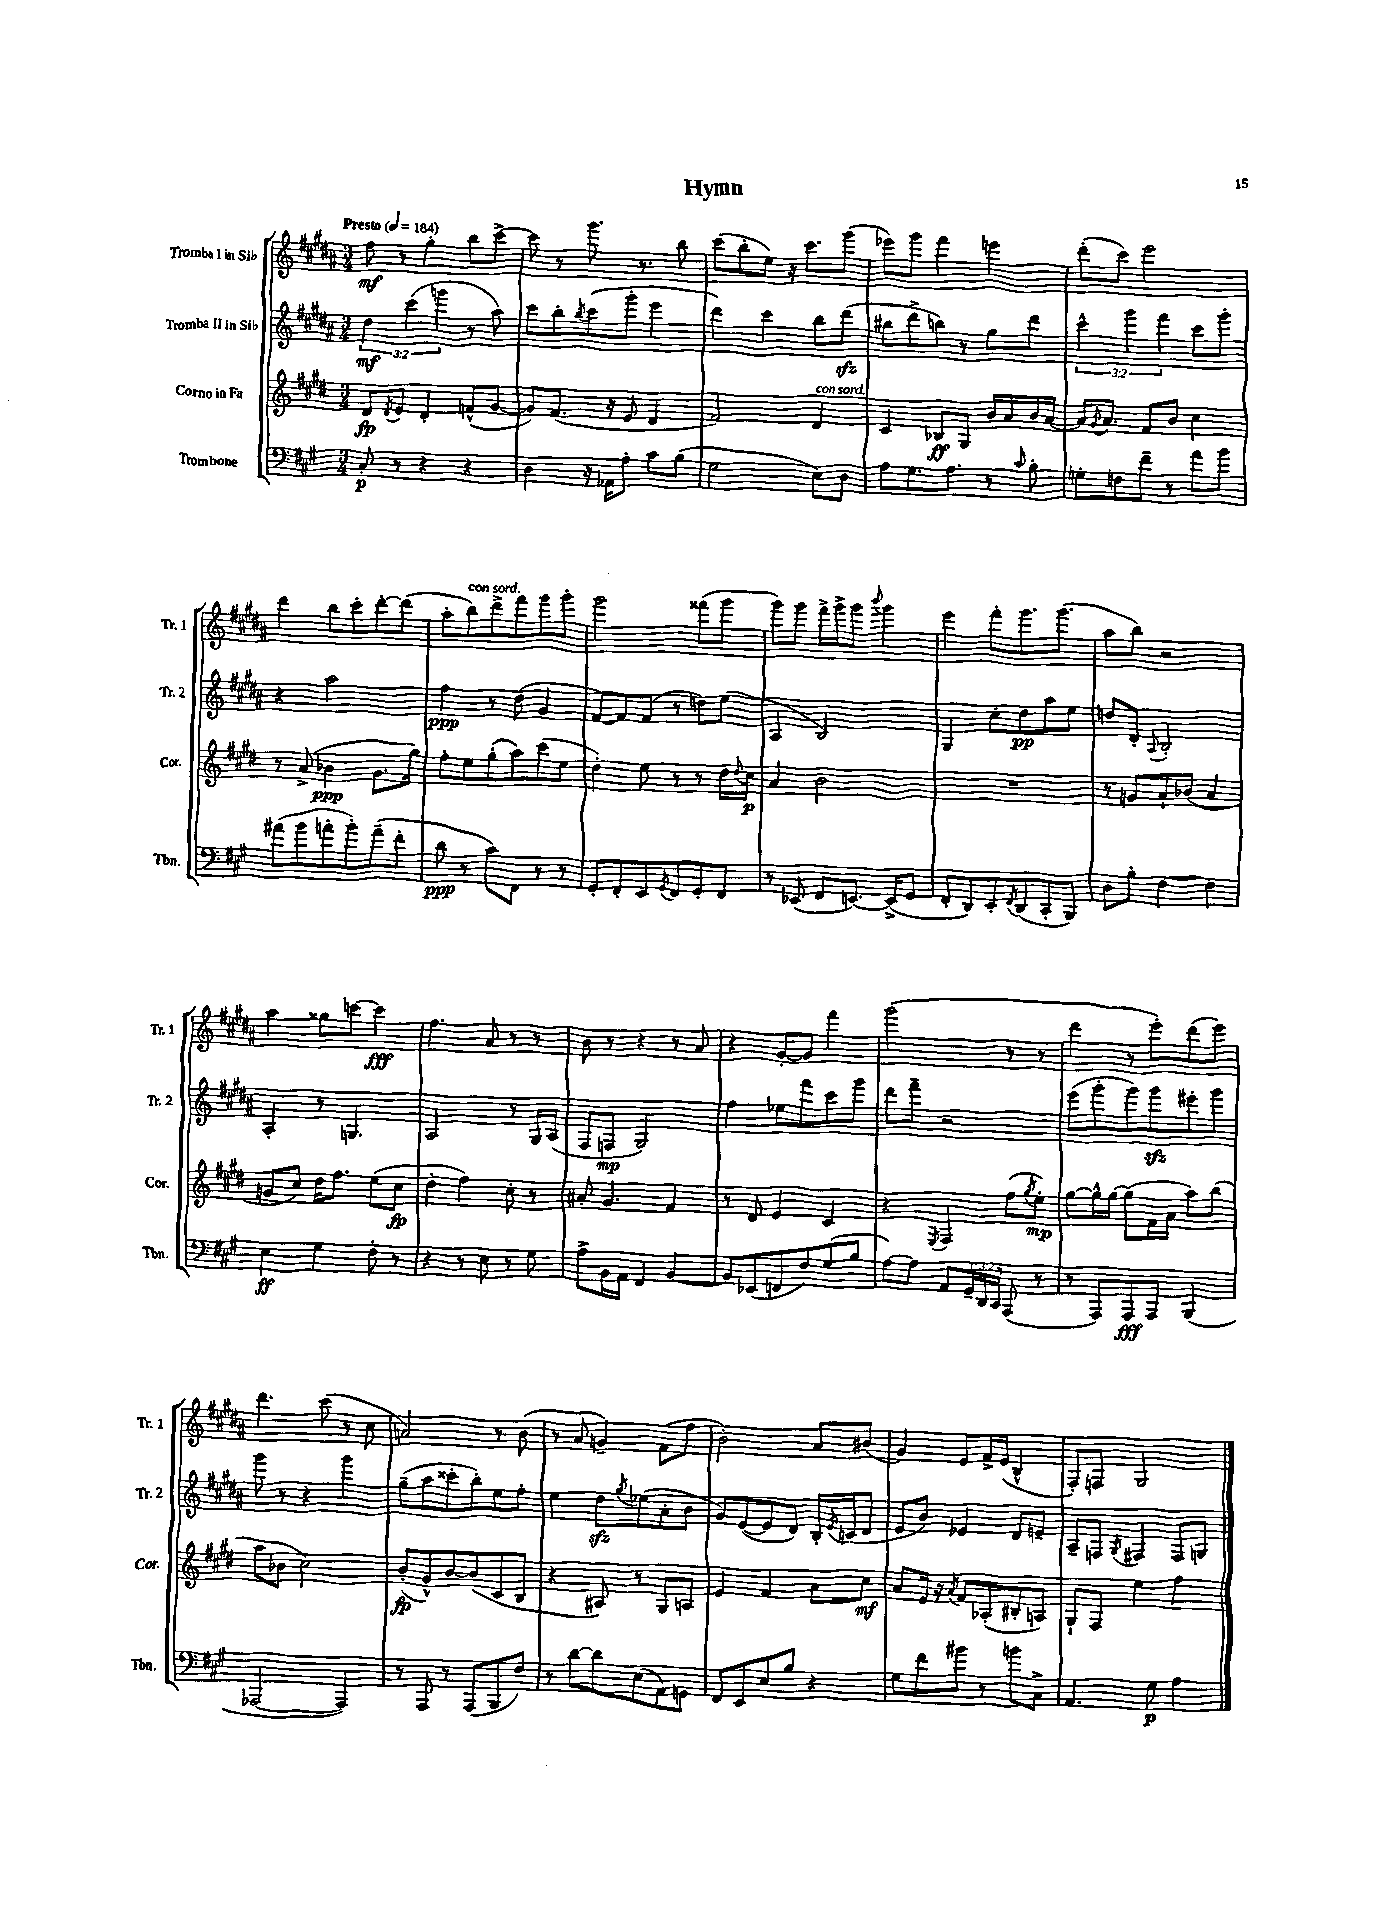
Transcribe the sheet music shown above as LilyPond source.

\header { title = "Hymn" }
<<
\new StaffGroup <<
\new Staff = "s0" \with { instrumentName = "Tromba I in Sib" shortInstrumentName = "Tr. 1" } {
    \clef treble \key b \major \numericTimeSignature \time 3/4 \tempo "Presto" 4 = 184
    fis''8\mf r8 gis''4-. b''8 cis'''8~-> |
    cis'''8 r8 gis'''8. r8. b''8 |
    cis'''8( b''8-. e''8) r16 cis'''8. gis'''8( |
    ees'''8) gis'''8 fis'''4 e'''4 |
    dis'''8-.( cis'''8) e'''2 |
    dis'''4 b''8 cis'''8-. dis'''8~-. dis'''8( |
    ais''8-. b''8^\markup { \italic "con sord." }) dis'''8-> fis'''8 gis'''8 gis'''8-. |
    gis'''2 fisis'''8( gis'''8 |
    gis'''8) gis'''8 fis'''16-> gis'''16-> gis'''8 \appoggiatura { b'''8 } gis'''4 |
    e'''4 fis'''8-. gis'''8. gis'''8.( |
    ais''8 b''8) r2 |
    ais''4 gisis''8 c'''8~ c'''4\fff |
    fis''4. ais'8 r8 r8 |
    b'8 r8 r4 r8 ais'8 |
    r4 gis'8~-. gis'8 fis'''4 |
    gis'''2( r8 r8 |
    dis'''4 r8 e'''8-.) dis'''8( e'''8) |
    dis'''4. cis'''8( r8 cis''8 |
    a'2) r8 b'8( |
    r8 ais'8 g'4--) fis'8( fis''8 |
    b'2-.) ais'8 bis'8( |
    gis'4) e'8 fis'16-> e'16( b4-^ |
    fis8-.) f8 gis2 \bar "|." |
}
\new Staff = "s1" \with { instrumentName = "Tromba II in Sib" shortInstrumentName = "Tr. 2" } {
    \clef treble \key b \major \numericTimeSignature \time 3/4 \override Staff.TupletNumber.text = #tuplet-number::calc-fraction-text
    \tuplet 3/2 { dis''4\mf cis'''4( g'''4 } r8 ais''8) |
    cis'''8 b''8-. \acciaccatura { b''8 } cis'''8( gis'''8-. e'''4 |
    dis'''4) cis'''4 b''8 dis'''8\sfz( |
    bis''8 dis'''8-> b''8) r8 gis''8 dis'''8 |
    \tuplet 3/2 { cis'''4-^ gis'''4 fis'''4 } cis'''8 gis'''8-. |
    r4 ais''2 |
    fis''4\ppp r8 dis''8( gis'4 |
    fis'8~) fis'8 fis'8( r8 d''8) e''8( |
    ais4 b2) |
    gis4 cis''8-. dis''8\pp ais''8 e''8 |
    d''8 dis'8-. \appoggiatura { ais8 } b2-. |
    ais4-. r8 g4. |
    ais2 r8 gis16 ais16( |
    fis8 f8\mp gis2) |
    fis''4 ees''8 fis'''8 cis'''8 gis'''8 |
    dis'''8 fis'''8-- r2 |
    e'''8( gis'''8-. gis'''8) gis'''8\sfz eis'''8-. gis'''8 |
    gis'''8 r8 r4 gis'''4 |
    gis''8--( ais''8 cisis'''8-. b''8-.) e''8 fis''8-. |
    e''4 dis''8\sfz \acciaccatura { gis''8 } ees''8( ais'8-. b'8 |
    gis'8) e'8~( e'8 dis'8) b16-. \acciaccatura { e'8 } c'16( dis'8 |
    e'8 b'8) ees'4 dis'8 e'8-- |
    ais8-- f8 \acciaccatura { gis8 } fis4 fis8 g8 \bar "|." |
}
\new Staff = "s2" \with { instrumentName = "Corno in Fa" shortInstrumentName = "Cor." } {
    \clef treble \key e \major \numericTimeSignature \time 3/4
    dis'8\fp \acciaccatura { dis'8 } e'8 dis'4-. f'8-^( gis'8~ |
    gis'8) fis'8.( r16 e'8 dis'4 |
    fis'2) dis'4^\markup { \italic "con sord." } |
    cis'4 bes8\ff gis8 b'16 a'16 b'16 a'16~ |
    a'16 \acciaccatura { gis'8 } a'8. fis'8 b'8 cis''4 |
    r8 a'8->( bes'4\ppp gis'8. gis''16) |
    fis''8-. e''8 gis''8-.( a''8) cis'''8( e''8 |
    dis''4-.) e''8 r8 r8 dis''16 \appoggiatura { dis''8 } cis''16\p |
    a'4 b'2 |
    R2. |
    r8 g'8 a'8-! bes'8( a'4 |
    g'8 cis''8) dis''16 fis''8. e''8( cis''8\fp |
    dis''4-. fis''4) cis''8-. r8 |
    ais'8-. gis'4. fis'4 |
    r8 dis'8 e'4 cis'4 |
    r4 \acciaccatura { e8 } fis4 fis''8( \acciaccatura { gis''8 } e''8-.\mp) |
    gis''8~ gis''16-^ gis''16~ gis''8( fis'16 a'16 a''8) b''8( |
    a''8 bes'8 cis''2) |
    b'8-.\fp( gis'8-^) b'8~ b'8( cis'8 b8 |
    r4 ais8) r8 gis8 a8 |
    e'4 fis'4 a'8 cis''8\mf |
    a'8 e'16 r16 \acciaccatura { a'8 } fis'8 aes8-.( bis8-. a8) |
    gis8-! fis8 e''4 fis''4 \bar "|." |
}
\new Staff = "s3" \with { instrumentName = "Trombone" shortInstrumentName = "Tbn." } {
    \clef bass \key a \major \numericTimeSignature \time 3/4 \override Staff.TupletNumber.text = #tuplet-number::calc-fraction-text
    cis8-.\p r8 r4 r4 |
    d4 r16 aes,16 a8-. cis'8 b8( |
    gis2 e8) d8 |
    a8 gis8. a8. r8 \grace { cis'16 } b8-. |
    g8-. f8 fis'8-- r8 a'8 b'8 |
    ais'8( b'8 a'8-. b'8-.) a'8--( fis'8-. |
    d'8\ppp r8 cis'8) fis,8 r8 r8 |
    gis,8-. fis,8-. e,8 \acciaccatura { gis,8 } fis,8 gis,8-. fis,8 |
    r8 ees,8( fis,8 e,8.~) e,16->( gis,8 |
    fis,8-. d,8) e,8-. \acciaccatura { fis,8 } d,8( cis,8-. b,,8) |
    d8 b8-. fis4~ fis4 |
    e4\ff gis4 fis8-. r8 |
    r4 r8 e8 r8 gis8 |
    a8-> b,16 a,16 fis,4 b,4~ |
    b,8 ees,8( f,8 fis8) gis8( b8 |
    a8~) a8 a,8 \tuplet 3/2 { gis,16-- d,16 cis,16 } a,,8( r8 |
    r8 a,,8) a,,8\fff a,,8 b,,4( |
    aes,,2~ aes,,4) |
    r8 a,,8 r8 a,,8( b,,8 fis8) |
    r8 d'8~ d'8 e8( a,8) g,8 |
    fis,8 e,8 e8 b8 r4 |
    gis8 fis'8 bis'8 r8 b'8 cis8-> |
    a,4. gis8\p a4 \bar "|." |
}
>>
>>
\layout { \context { \Score \remove "Bar_number_engraver" } }
